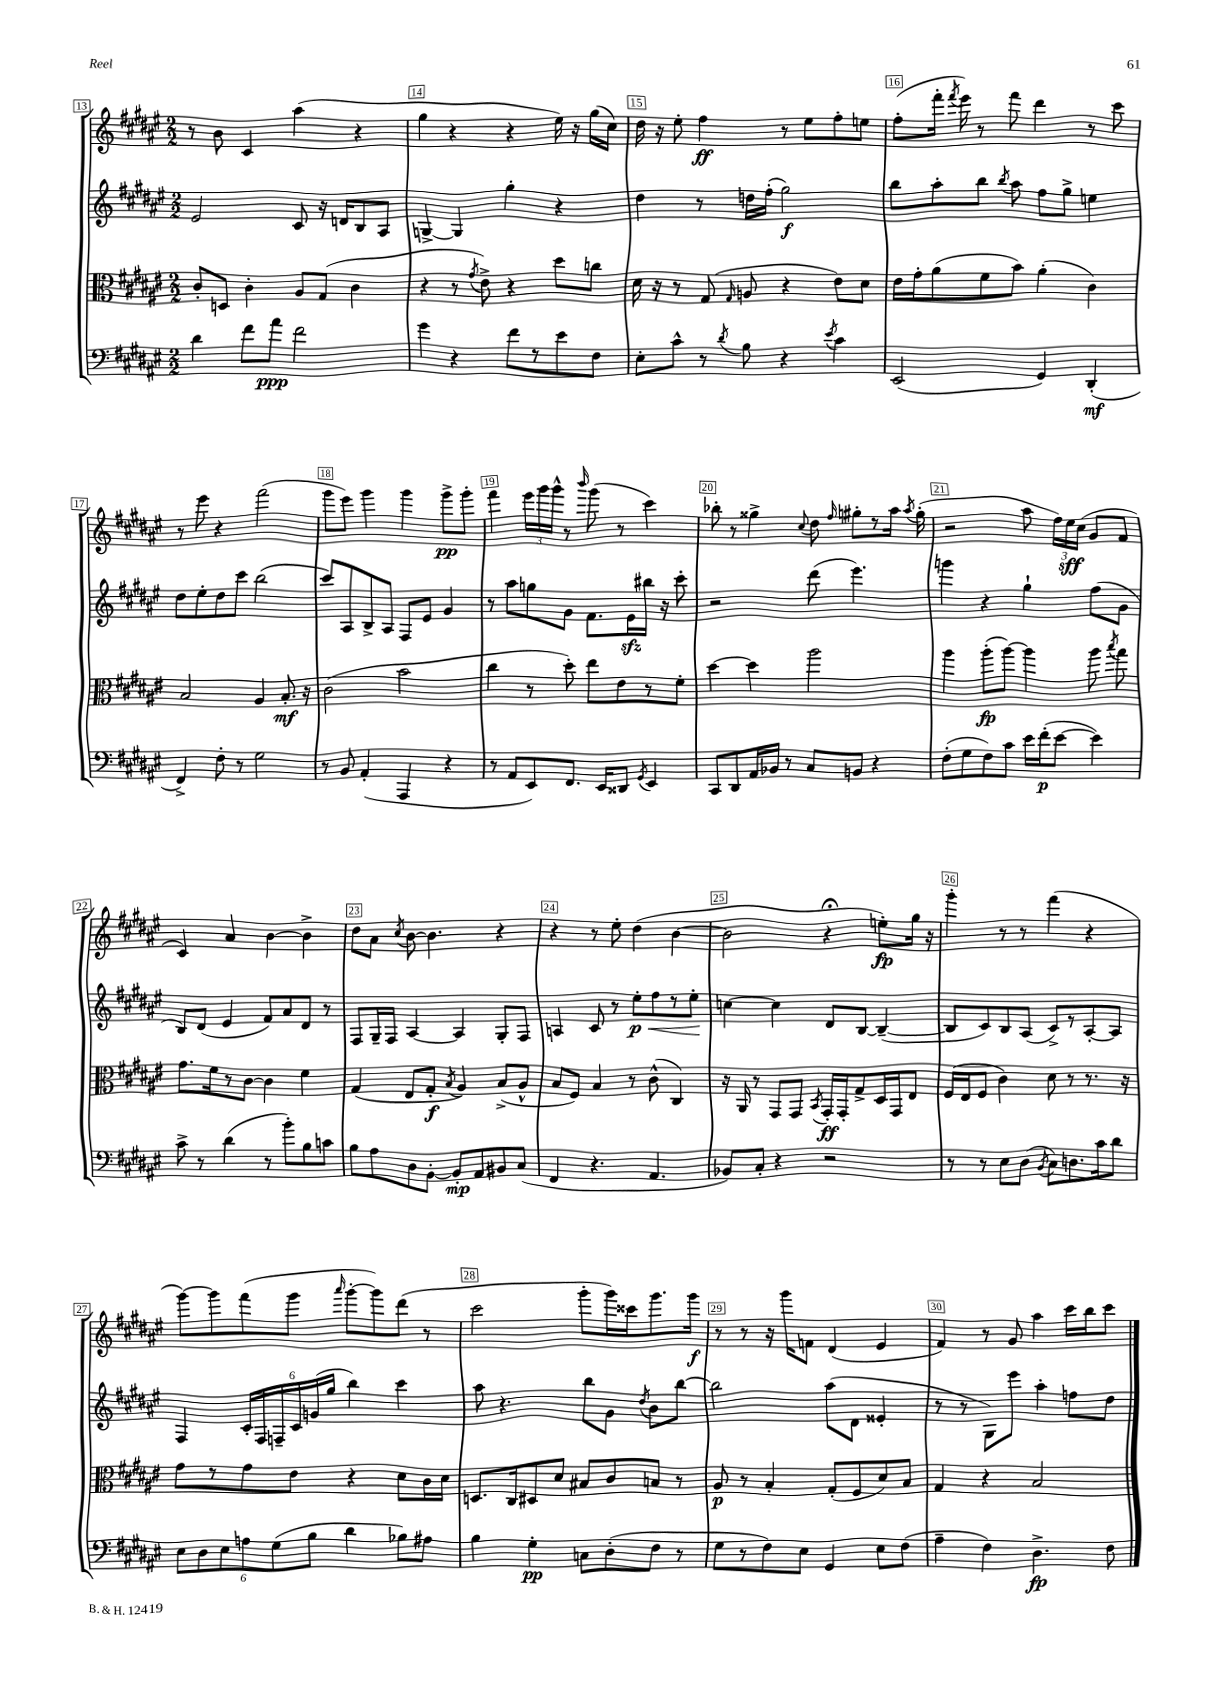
<<
\new StaffGroup <<
\new Staff = "s0" {
    \clef treble \key fis \major \numericTimeSignature \time 2/2
    \autoBeamOff r8 b'8 cis'4 ais''4( r4 |
    gis''4 r4 r4 eis''16) r16 gis''16[( cis''16]) |
    dis''16 r16 eis''8-. fis''4\ff r8 eis''8[ fis''8-. e''8] |
    fis''8[-.( fis'''16]-. \acciaccatura { fis'''8 } eis'''16) r8 fis'''8 dis'''4 r8 cis'''8 |
    r8 eis'''8 r4 fis'''2( |
    gis'''8[ eis'''8]) gis'''4 gis'''4 gis'''8[->\pp gis'''8]-. |
    fis'''4 \tuplet 3/2 { eis'''16[ gis'''16 gis'''16]-^ } r8 \grace { b'''16 } gis'''8( r8 cis'''4) |
    bes''8-. r8 gisis''4-> \appoggiatura { cis''8 } dis''8 \grace { fis''16 } gis''8[-. r8 ais''16] \acciaccatura { ais''8 } gis''16-.( |
    r2 ais''8 \tuplet 3/2 { fis''16[) eis''16\sff cis''16]( } gis'8[ fis'8] |
    cis'4) ais'4 b'4~ b'4-> |
    dis''8[ ais'8] \acciaccatura { cis''8 } b'8~ b'4. r4 |
    r4 r8 eis''8-. dis''4( b'4~ |
    b'2 r4\fermata e''8[-.\fp) gis''16] r16 |
    gis'''4-. r8 r8 fis'''4( r4 |
    gis'''8[~) gis'''8 fis'''8( gis'''8] \grace { ais'''16 } gis'''8[~-. gis'''8) dis'''8]( r8 |
    cis'''2 gis'''8[-. gis'''16) cisis'''16 gis'''8. gis'''16]\f |
    r8 r8 r16 gis'''16[ f'8] dis'4( eis'4 |
    fis'4) r8 gis'8 ais''4 cis'''16[ b''16 cis'''8] \bar "|." |
}
\new Staff = "s1" {
    \clef treble \key fis \major \numericTimeSignature \time 2/2
    \autoBeamOff eis'2 cis'8 r16 d'16[ b8 ais8] |
    g4~-> g4 gis''4-. r4 |
    dis''4 r8 d''16[ fis''16]-.( gis''2\f) |
    b''8[ ais''8-. b''8] \acciaccatura { b''8 } ais''8 fis''8[ gis''8]-> e''4 |
    dis''8[ eis''8-. dis''8 cis'''8] b''2( |
    cis'''8[) ais8 b8-> ais8] fis8[ eis'8] gis'4 |
    r8 ais''8[ g''8 gis'8] fis'8.[ eis'16\sfz bis''16] r16 cis'''8-. |
    r2 dis'''8( eis'''4.) |
    g'''4 r4 gis''4-! fis''8[( gis'8] |
    b8[) dis'8]( eis'4 fis'8[) ais'8 dis'8] r8 |
    fis8[ gis16-- fis16] ais4~ ais4 gis8[-. fis8] |
    a4 cis'8 r8 eis''8[-.\p\< fis''8 r8 eis''8]-.\! |
    c''4~ c''4 dis'8[ b8]~ b4~--( |
    b8[ cis'8) b8 ais8]( cis'8[->) r8 ais8~-. ais8] |
    fis4 \tuplet 6/4 { cis'16[-. fis16 f16-- cis'16 g'16( gis''16] } b''4) cis'''4 |
    ais''8 r4. b''8[ gis'8] \acciaccatura { dis''8 } b'8[ b''8]~ |
    b''2 ais''8[( dis'8] eisis'4-. |
    r8 r8 gis8[) eis'''8] ais''4-. f''8[ dis''8] \bar "|." |
}
\new Staff = "s2" {
    \clef alto \key fis \major \numericTimeSignature \time 2/2
    \autoBeamOff cis'8[-. d8] cis'4-. ais8[ gis8]( cis'4 |
    r4 r8 \acciaccatura { gis'8 } eis'8->) r4 dis''8[ c''8] |
    dis'16 r16 r8 gis8( \grace { gis16 } a8 r4 eis'8[) dis'8] |
    eis'16[ gis'16-. ais'8( fis'8 b'8]) ais'4-.( cis'4) |
    b2 ais4 b8.-.\mf r16 |
    cis'2( b'2 |
    cis''4 r8 dis''8-.) eis''8[ eis'8 r8 fis'8]-. |
    dis''4~ dis''4 ais''2 |
    ais''4 ais''8[-.\fp( ais''8]~) ais''4 ais''8 \acciaccatura { b''8 } gis''8 |
    gis'8.[ fis'16 r8 cis'8]~ cis'4 fis'4 |
    gis4( eis8[ gis8]-.\f \acciaccatura { b8 } ais4) b8[->( ais8]-^ |
    b8[ fis8]) b4 r8 cis'8-^( cis4) |
    r16 ais,16 r8 gis,8[ gis,8] \acciaccatura { b,8 } gis,16[-.\ff gis,16-. gis8-> dis16 gis,16 eis8] |
    fis16[( eis16 fis8] cis'4) dis'8 r8 r8. r16 |
    gis'8[ r8 gis'8 eis'8] r4 dis'8[ cis'16 dis'16] |
    d8.[ cis16 dis8 dis'8] bis8[ cis'8 b8] r8 |
    ais8\p r8 b4-. gis8[-.( fis8 dis'8) b8] |
    gis4 r4 b2 \bar "|." |
}
\new Staff = "s3" {
    \clef bass \key fis \major \numericTimeSignature \time 2/2
    \autoBeamOff dis'4 fis'8[ ais'8]\ppp fis'2 |
    gis'4 r4 fis'8[ r8 eis'8 fis8] |
    eis8[-. cis'8]-^ r8 \acciaccatura { dis'8 } b8 r4 \acciaccatura { eis'8 } cis'4 |
    eis,2( gis,4) dis,4-.\mf( |
    fis,4->) fis8-. r8 gis2 |
    r8 b,8 ais,4-.( ais,,4 r4 |
    r8 ais,8[ eis,8) fis,8.] eis,16[ disis,8] \acciaccatura { gis,8 } eis,4 |
    cis,8[ dis,8 ais,16 bes,16] r8 cis8[ b,8] r4 |
    fis8[-.( gis8 fis8) cis'8] eis'16[ fis'16-.\p( eis'8]~ eis'4) |
    cis'8-> r8 dis'4( r8 b'8[-.) b8 c'8] |
    b8[ ais8 dis8 b,8]~-. b,8[-.\mp ais,8 bis,8 cis8]( |
    fis,4 r4. ais,4. |
    bes,8[) cis8]-. r4 r2 |
    r8 r8 eis8[ dis8]( \acciaccatura { b,8 } cis8[) d8. cis'16 dis'8] |
    \tuplet 6/4 { eis8[ dis8 eis8 a8 gis8( b8] } dis'4 bes8[) ais8] |
    b4 gis4-.\pp c8[ dis8-.( fis8] r8 |
    gis8[ r8 fis8) eis8] gis,4 eis8[ fis8]( |
    ais4-- fis4) dis4.->\fp fis8 \bar "|." |
}
>>
>>
\layout { \context { \Score currentBarNumber = #13 \override BarNumber.break-visibility = ##(#f #t #t) barNumberVisibility = #all-bar-numbers-visible \override BarNumber.stencil = #(make-stencil-boxer 0.1 0.3 ly:text-interface::print) } }
